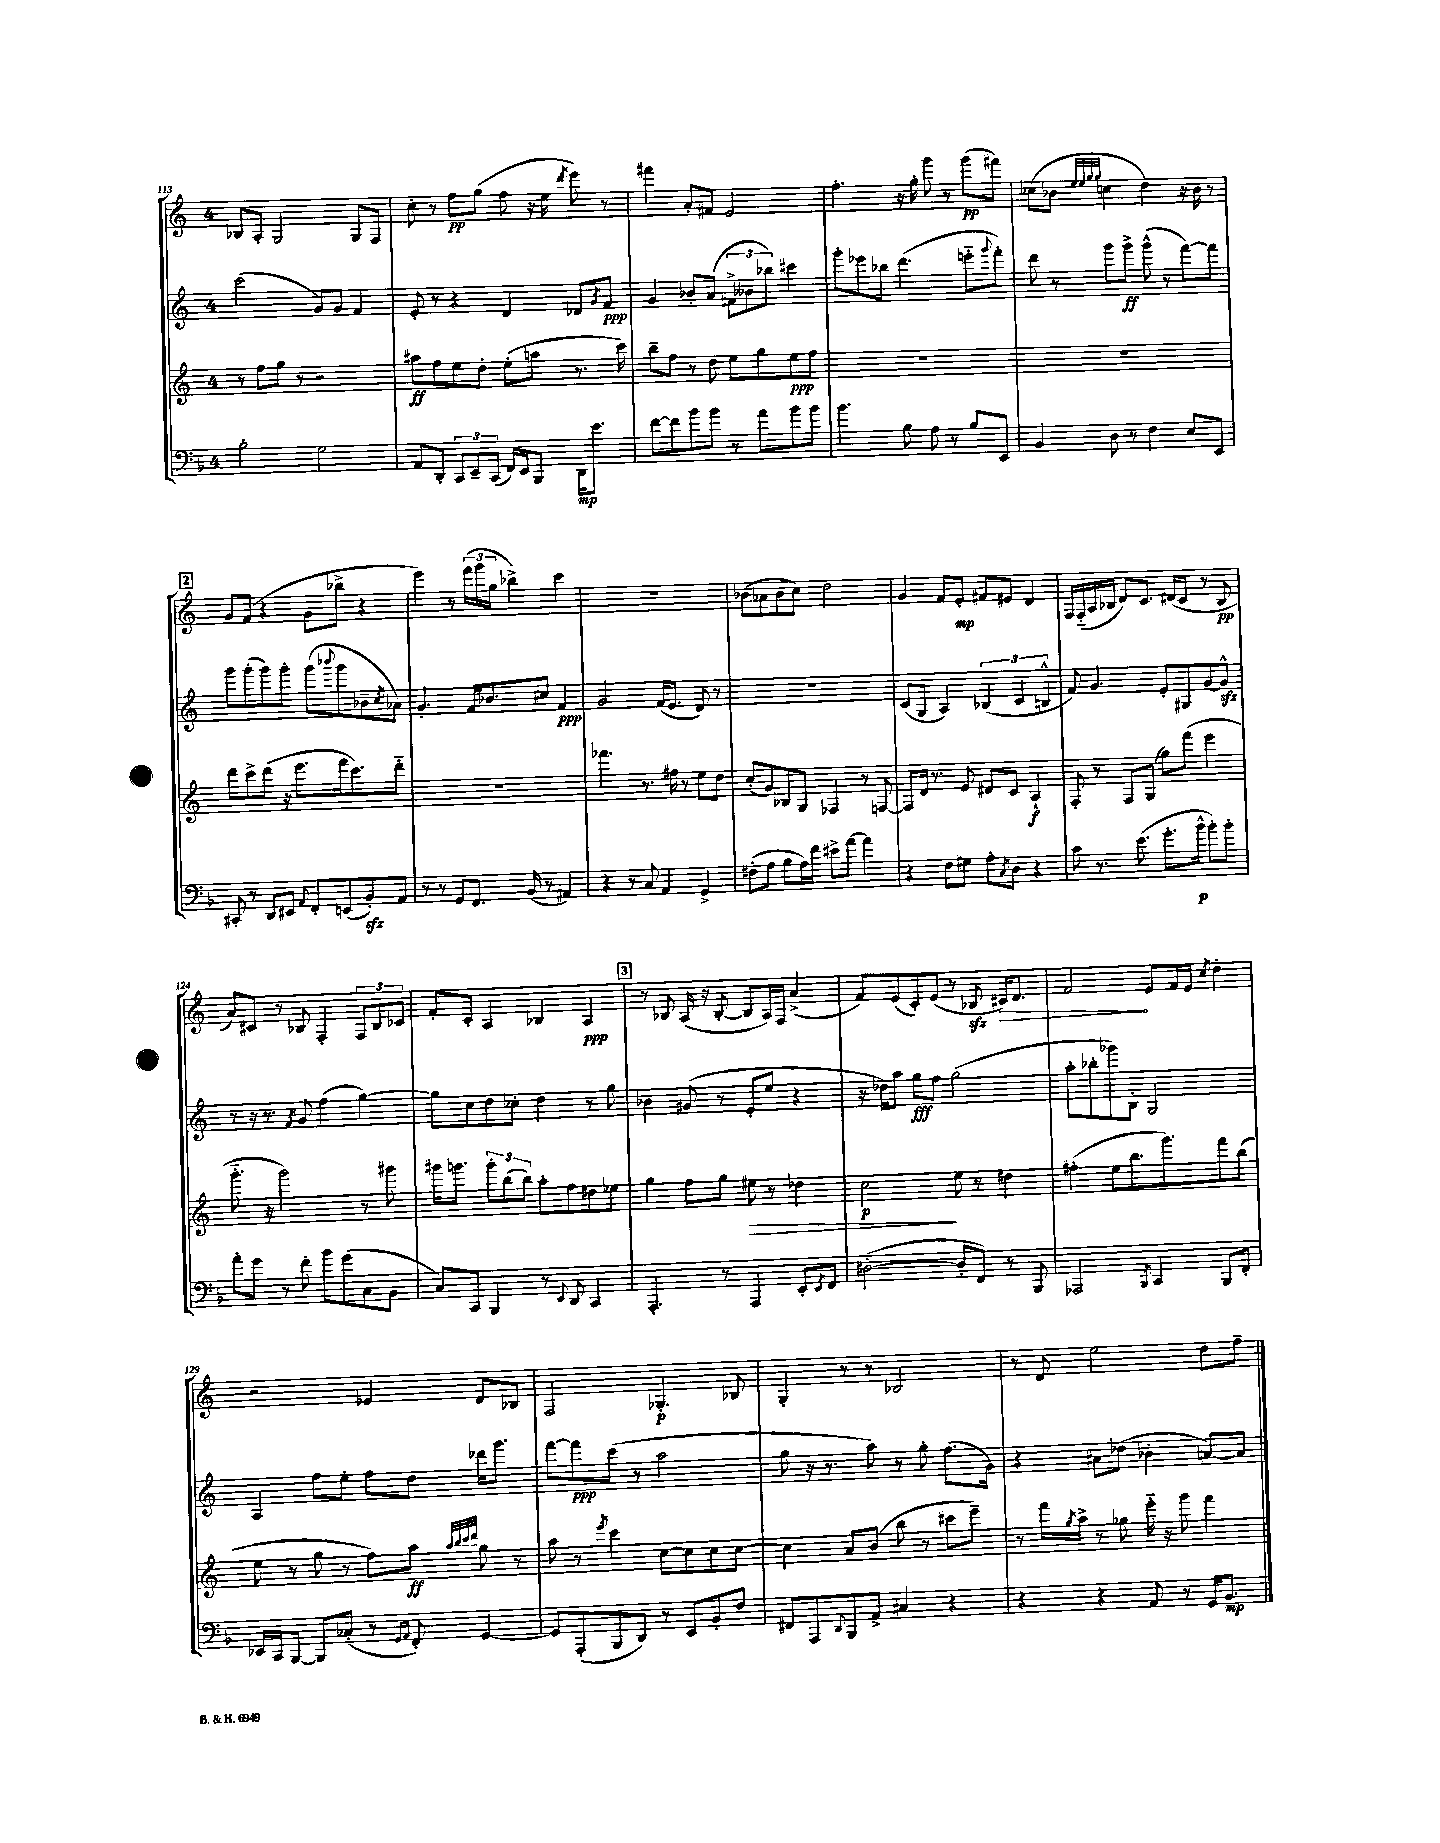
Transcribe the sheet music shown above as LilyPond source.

<<
\new StaffGroup <<
\new Staff = "s0" {
    \clef treble \key c \major \once \override Staff.TimeSignature.style = #'single-digit \time 4/4
    bes8 a8-. g2 g8 f8 |
    c''8-. r8 f''8\pp g''8( f''8 r16 e''16 \acciaccatura { d'''8 } e'''8) r8 |
    fis'''4 a'8-. fis'8 e'2 |
    f''4.-. r16 g''16-. g'''8 r8 g'''8\pp( fis'''8) |
    ces''8( bes'8 \grace { e''32 e''32 g''32 g''32 } c''4 d''4) r16 bes'16 r8 |
    \mark \markup { \box "2" } g'8 f'8( r4 g'8 bes''8-> r4 |
    e'''4) r8 \tuplet 3/2 { f'''16( g'''16 g''16 } bes''4->) c'''4 |
    R1 |
    bes'8( aes'8 bes'8 c''8) d''2 |
    g'4 f'8 e'8-.\mp fis'8 eis'8 d'4 |
    f16 f16-_( a16 bes16 d'8) c'8. dis'16( c'8 r8 bes8\pp |
    a'8) cis'8 r8 bes8 f4-. \tuplet 3/2 { f8 bes8 ces'8 } |
    f'8-. c'8-. a4 bes4 a4\ppp |
    \mark \markup { \box "3" } r8 bes8 a16( r16 bes8~-. bes8 a16) f16 a'4->( |
    f'8) e'8( c'8-.) e'8( r8 bes8\sfz \once \override Hairpin.circled-tip = ##t cis'16\>) d'8. |
    f'2\! e'8 f'16 e'16 \acciaccatura { c''8 } d''4-. |
    r2 ees'4 d'8 bes8 |
    f2 ges4.-.\p bes8 |
    g4-. r8 r8 bes2 |
    r8 d'8 e''2 d''8 f''8-- \bar "|." |
}
\new Staff = "s1" {
    \clef treble \key c \major \once \override Staff.TimeSignature.style = #'single-digit \time 4/4
    c'''2( g'8) g'8 f'4 |
    e'8-. r8 r4 d'4 des'8 \acciaccatura { g'8 } f'8\ppp |
    g'4 bes'8-. a'8( \tuplet 3/2 { fis'8-> beses'8 bes''8) } cis'''4 |
    g'''8-. ees'''8 bes''8 d'''4.( e'''8-_ \appoggiatura { g'''8 } f'''8-.) |
    d'''8 r8 g'''8 g'''8->\ff g'''8-^( r8 f'''8~) f'''8 |
    \mark \markup { \box "2" } g'''8 g'''8-.( g'''8) g'''8-. g'''8( \appoggiatura { bes'''8 } g'''8 bes'8-- \acciaccatura { c''8 } aes'8) |
    g'4.-. f'16 bes'8. cis''8 f'4\ppp |
    g'2 f'16( e'8. d'8) r8 |
    R1 |
    c'8( g8 a4) \tuplet 3/2 { bes4( c'4 b4-^ } |
    f'8) g'4. e'8-. gis8 g'8~ g'8-^\sfz |
    r8 r16 r8. \acciaccatura { f'8 } g'8 f''4( g''4~) |
    g''8 c''8 d''8 ces''8-. d''4 r8 g''8 |
    \mark \markup { \box "3" } bes'4 gis'8( r8 e'8-. e''8 r4 |
    r16 des''16) a''8 g''8\fff f''8 g''2( |
    a''8-. bes''8-. ges'''8) b8-. g2 |
    a4 f''8 e''8-. f''8 d''8 des'''16 g'''8. |
    f'''8~ f'''8\ppp c'''8( r8 a''2 |
    g''8 r16 r8. a''8) r8 g''8-. f''8.( g'16) |
    r4 ais'8 des''8( bes'4-. a'8~) a'8 \bar "|." |
}
\new Staff = "s2" {
    \clef treble \key c \major \once \override Staff.TimeSignature.style = #'single-digit \time 4/4
    r8 f''8 g''8 r8 r2 |
    ais''8\ff f''8 e''8 d''8-. e''8-.( a''8 r8. c'''16) |
    b''8-- f''8 r8 d''8 e''8 g''8 e''8\ppp f''8 |
    R1 |
    R1 |
    \mark \markup { \box "2" } d'''8 c'''8-> d'''8( r16 e'''8. f'''16 c'''8.) d'''8-_ |
    R1 |
    fes'''4. r8. fis''16 r8 e''8 d''8 |
    c''8-.( g'8) bes8 g8 fes4 r8 f8~ |
    f8 d'16 r8. e'8 dis'8 c'8 a4-!\f |
    f8-. r8 f8 g8( g''8) f'''8( e'''4 |
    g'''8.-_ r16 g'''2) r8 gis'''8 |
    gis'''16 g'''8. \tuplet 3/2 { g'''8-. b''8( b''8) } a''8-. f''8 dis''8 ees''8 |
    \mark \markup { \box "3" } g''4 f''8 g''8 eis''8\> r8 des''4 |
    c''2\p\! e''8 r8 dis''4 |
    fis''4-.( e''8 b''8. g'''8.) f'''8 b''8( |
    e''8 r8 g''8 r8 f''8) a''8\ff \grace { a''32 b''32 c'''32 d'''32 } g''8 r8 |
    a''8 r8 \acciaccatura { e'''8 } c'''4 c''8~ c''8 c''8 c''8~ |
    c''4 a'8 b'8( b''8 r8 cis'''8 e'''8--) |
    r8 f'''16 \acciaccatura { g''8 } a''16-> r8 ges''8 e'''16-_ r16 g'''8 f'''4 \bar "|." |
}
\new Staff = "s3" {
    \clef bass \key f \major \once \override Staff.TimeSignature.style = #'single-digit \time 4/4
    bes2-. g2 |
    a,8 d,8-. \tuplet 3/2 { c,8 e,8-- c,8( } f,16) e,16 bes,,8 d,16\mp e'8. |
    f'8~ f'8 bes'8 bes'8 r8 a'8 bes'8 bes'8 |
    bes'4. bes8 a8 r8 bes8 e,8 |
    bes,4 d8 r8 f4 e8 e,8 |
    \mark \markup { \box "2" } cis,8-. r8 d,8 eis,8 \appoggiatura { a,8 } f,8-. e,8( bes,8-.\sfz) a,8 |
    r8 r8 g,8 f,8. bes,16( r8 ais,4) |
    r4 r8 c8 a,4 g,4-> |
    fis8-.( a8 bes8 a16) f'16 eis'8-> a'8~ a'4 |
    r4 f8 gis8 a8-. \acciaccatura { c8 } d8 r4 |
    c'8 r8. e'8.( g'8.-. bes'16-^\p bes'8-.) bes'8-. |
    a'8-. g'8 r8 f'8-. bes'8 g'8( c8 bes,8 |
    c8) c,8 bes,,4 r8 \appoggiatura { e,8 } d,8 c,4 |
    \mark \markup { \box "3" } a,,4.-. r8 a,,4 e,8-. \acciaccatura { e,8 } f,8 |
    dis2~-.( dis8-. f,8) r8 bes,,8 |
    aes,,2 \acciaccatura { bes,,8 } c,4 bes,,8 f,8-. |
    ees,16 c,16 bes,,8~ bes,,8 ces8-.( r8 \grace { g,16 a,16 } f,8-.) g,4~ |
    g,8 a,,8-.( bes,,8 d,8) r8 e,8 bes,8-. f8 |
    fis,8 a,,8 \appoggiatura { d,8 } bes,,8 a,8-> cis4 r4 |
    r4 r4 a,8 r8 g,16 bes,8.\mp \bar "|." |
}
>>
>>
\layout { \context { \Score currentBarNumber = #113 } }
